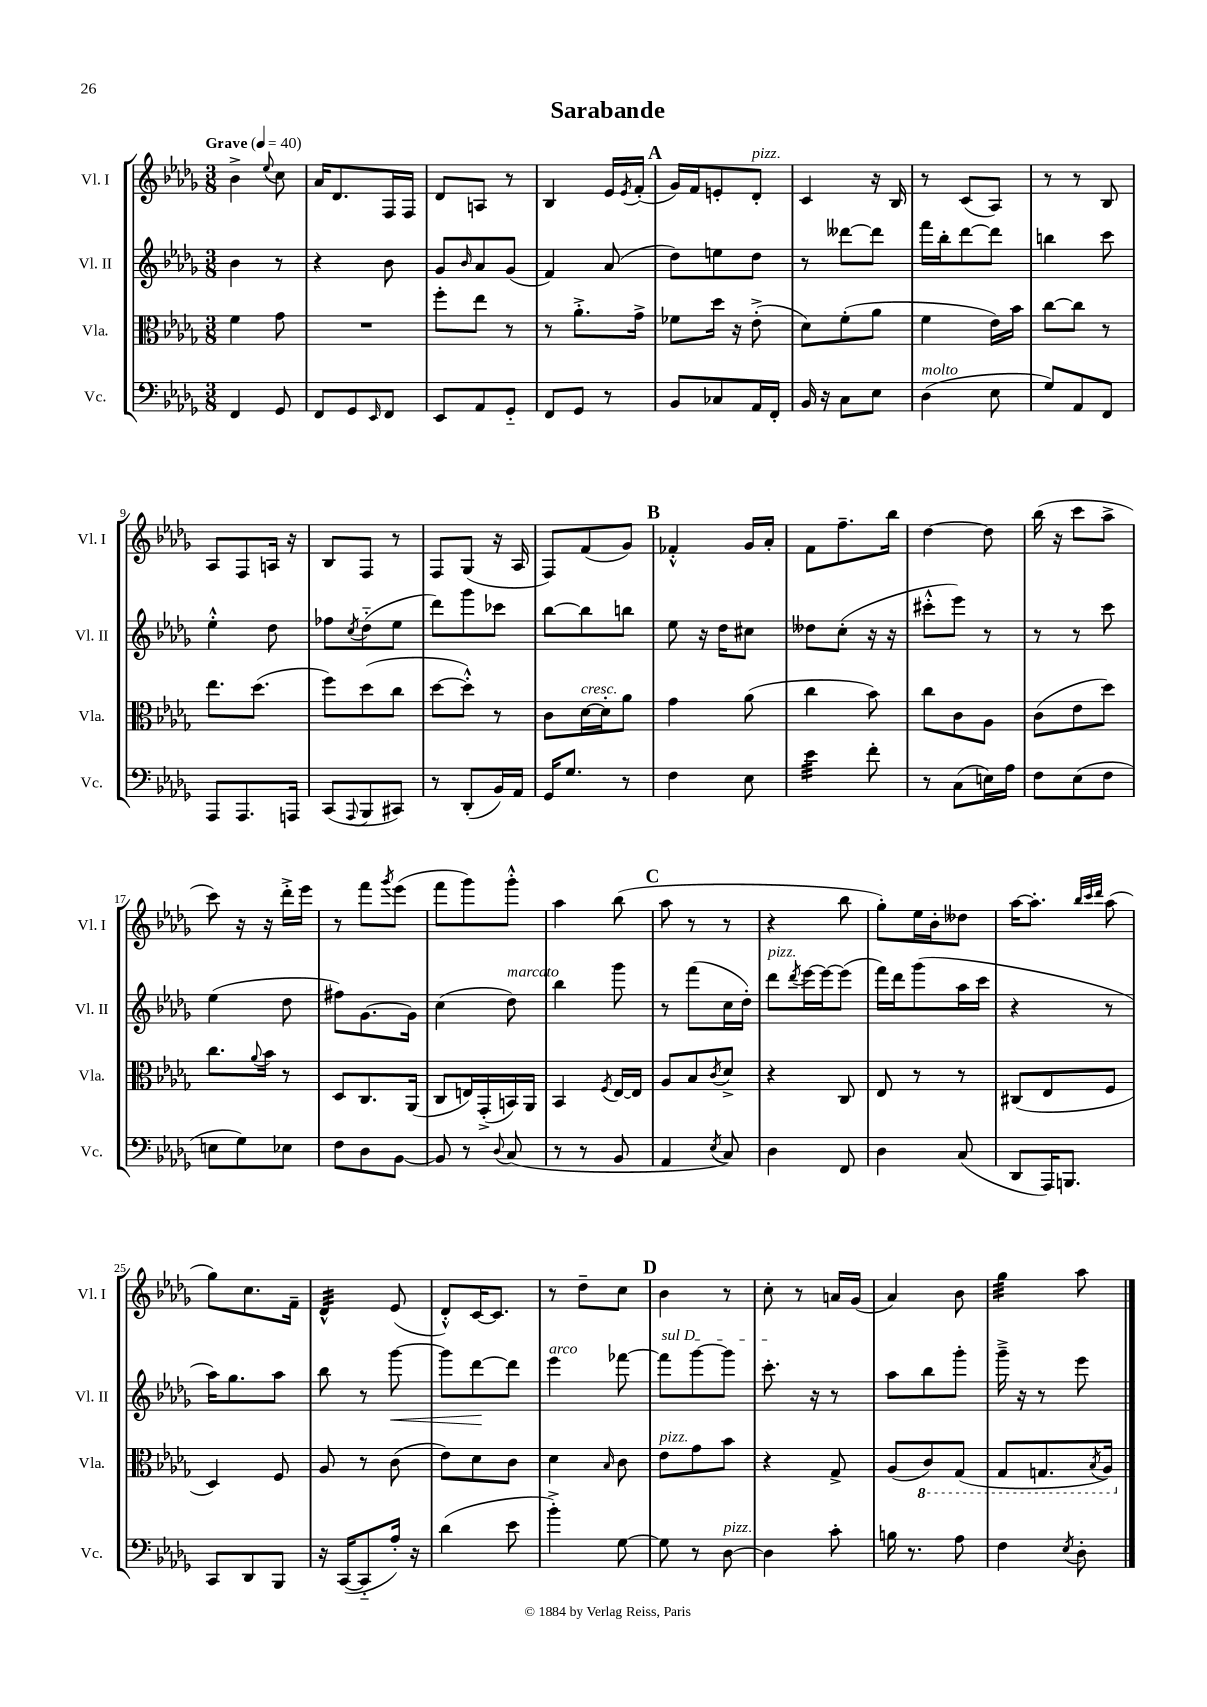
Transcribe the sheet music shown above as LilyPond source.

\header { title = "Sarabande" }
<<
\new StaffGroup <<
\new Staff = "s0" \with { instrumentName = "Vl. I" shortInstrumentName = "Vl. I" } {
    \clef treble \key des \major \numericTimeSignature \time 3/8 \tempo "Grave" 4 = 40
    bes'4-> \appoggiatura { ees''8 } c''8 |
    aes'16 des'8. f16 f16 |
    des'8 a8 r8 |
    bes4 ees'16 \acciaccatura { ees'8 } f'16-.( |
    \mark \markup { \bold "A" } ges'16) f'16 e'8-. des'8-.^\markup { \italic "pizz." } |
    c'4 r16 bes16 |
    r8 c'8( aes8) |
    r8 r8 bes8 |
    aes8 f8 a16 r16 |
    bes8 f8 r8 |
    f8 ges8( r16 aes16 |
    f8) f'8( ges'8) |
    \mark \markup { \bold "B" } fes'4-.-^ ges'16 aes'16-. |
    f'8 f''8.-- bes''16 |
    des''4~ des''8 |
    bes''16( r16 c'''8 aes''8-> |
    c'''8) r16 r16 des'''16-.-> ees'''16 |
    r8 f'''8 \acciaccatura { ges'''8 } ees'''8( |
    f'''8 ges'''8) ges'''8-.-^ |
    aes''4 bes''8( |
    \mark \markup { \bold "C" } aes''8 r8 r8 |
    r4 bes''8 |
    ges''8-.) ees''16 bes'16-. deses''8 |
    aes''16~ aes''8.-. \grace { bes''32 c'''32 des'''32 } aes''8( |
    ges''8) c''8. f'16-- |
    des'4:32-^ ees'8( |
    des'8-.-^) c'16~ c'8. |
    r8 des''8-- c''8 |
    \mark \markup { \bold "D" } bes'4 r8 |
    c''8-. r8 a'16 ges'16( |
    aes'4) bes'8 |
    ges''4:32 aes''8 \bar "|." |
}
\new Staff = "s1" \with { instrumentName = "Vl. II" shortInstrumentName = "Vl. II" } {
    \clef treble \key des \major \numericTimeSignature \time 3/8
    bes'4 r8 |
    r4 bes'8 |
    ges'8 \grace { bes'16 } aes'8 ges'8( |
    f'4) aes'8( |
    \mark \markup { \bold "A" } des''8) e''8 des''8 |
    r8 deses'''8~ deses'''8 |
    f'''16 bes''16-. des'''8~ des'''8 |
    b''4 c'''8 |
    ees''4-.-^ des''8 |
    fes''8 \acciaccatura { c''8 } des''8-_( ees''8 |
    des'''8) ges'''8 ces'''8 |
    bes''8~ bes''8 b''8 |
    \mark \markup { \bold "B" } ees''8 r16 des''16 cis''8 |
    deses''8 c''8-.( r16 r16 |
    cis'''8-.-^ ees'''8) r8 |
    r8 r8 c'''8 |
    ees''4( des''8 |
    fis''8) ges'8.~ ges'16 |
    c''4( des''8^\markup { \italic "marcato" }) |
    bes''4 ges'''8 |
    \mark \markup { \bold "C" } r8 f'''8( c''16 des''16-.) |
    des'''8^\markup { \italic "pizz." } \acciaccatura { des'''8 } ees'''16~ ees'''16~ ees'''8( |
    f'''16) des'''16 ges'''8( aes''16 c'''16 |
    r4 r8 |
    aes''16) ges''8. aes''8 |
    bes''8 r8 ges'''8~\< |
    ges'''8 des'''8~\! des'''8 |
    ees'''4^\markup { \italic "arco" } fes'''8~ |
    \mark \markup { \bold "D" } \once \override TextSpanner.bound-details.left.text = \markup { \italic "sul D" } fes'''8\startTextSpan ges'''8~ ges'''8 |
    c'''8.-.\stopTextSpan r16 r8 |
    aes''8 bes''8 ges'''8-. |
    ges'''16---> r16 r8 ees'''8 \bar "|." |
}
\new Staff = "s2" \with { instrumentName = "Vla." shortInstrumentName = "Vla." } {
    \clef alto \key des \major \numericTimeSignature \time 3/8
    f'4 ges'8 |
    R4. |
    f''8-. ees''8 r8 |
    r8 aes'8.-.-> ges'16-> |
    \mark \markup { \bold "A" } fes'8 des''16 r16 ees'8-.->( |
    des'8) f'8-.( aes'8 |
    f'4 ees'16) bes'16 |
    c''8~ c''8 r8 |
    ees''8. des''8.( |
    f''8) des''8( c''8 |
    des''8~ des''8-.-^) r8 |
    c'8 des'16~^\markup { \italic "cresc." } des'16-. aes'8 |
    \mark \markup { \bold "B" } ges'4 aes'8( |
    c''4 bes'8) |
    c''8 c'8 aes8 |
    c'8( ees'8 des''8) |
    c''8. \appoggiatura { aes'8 } bes'16 r8 |
    des8 c8. aes,16( |
    c8 e16) ges,16-.->( b,16) aes,16 |
    bes,4 \acciaccatura { f8 } ees16~ ees16 |
    \mark \markup { \bold "C" } aes8 bes8 \acciaccatura { c'8 } des'8-> |
    r4 c8 |
    ees8 r8 r8 |
    cis8( ees8 f8 |
    des4) f8 |
    aes8 r8 c'8( |
    ees'8) des'8 c'8 |
    des'4 \grace { bes16 } c'8 |
    \mark \markup { \bold "D" } ees'8^\markup { \italic "pizz." } ges'8 bes'8 |
    r4 ges8-> |
    aes8( \ottava #-1 c8) ges,8( |
    ges,8 g,8. \acciaccatura { bes,8 } aes,16) \ottava #0 \bar "|." |
}
\new Staff = "s3" \with { instrumentName = "Vc." shortInstrumentName = "Vc." } {
    \clef bass \key des \major \numericTimeSignature \time 3/8
    f,4 ges,8 |
    f,8 ges,8 \grace { ees,16 } f,8 |
    ees,8 aes,8 ges,8-_ |
    f,8 ges,8 r8 |
    \mark \markup { \bold "A" } bes,8 ces8 aes,16 f,16-. |
    bes,16 r16 c8 ees8 |
    des4^\markup { \italic "molto" }( ees8 |
    ges8) aes,8 f,8 |
    aes,,8 aes,,8. a,,16 |
    c,8( \appoggiatura { aes,,8 } bes,,8 cis,8) |
    r8 des,8-.( bes,16) aes,16 |
    ges,16 ges8. r8 |
    \mark \markup { \bold "B" } f4 ees8 |
    ees'4:32 f'8-. |
    r8 c8( e16) aes16 |
    f8 ees8( f8 |
    e8 ges8) ees8 |
    f8 des8 bes,8~ |
    bes,8 r8 \appoggiatura { des8 } c8( |
    r8 r8 bes,8 |
    \mark \markup { \bold "C" } aes,4 \acciaccatura { ees8 } c8) |
    des4 f,8 |
    des4 c8( |
    des,8 aes,,16) b,,8. |
    c,8 des,8 bes,,8 |
    r16 c,16~( c,8-_ aes16-.) r16 |
    des'4( ees'8 |
    bes'4-.->) ges8~ |
    \mark \markup { \bold "D" } ges8 r8 des8~^\markup { \italic "pizz." } |
    des4 c'8-. |
    b16 r8. aes8 |
    f4 \acciaccatura { ees8 } des8-. \bar "|." |
}
>>
>>
